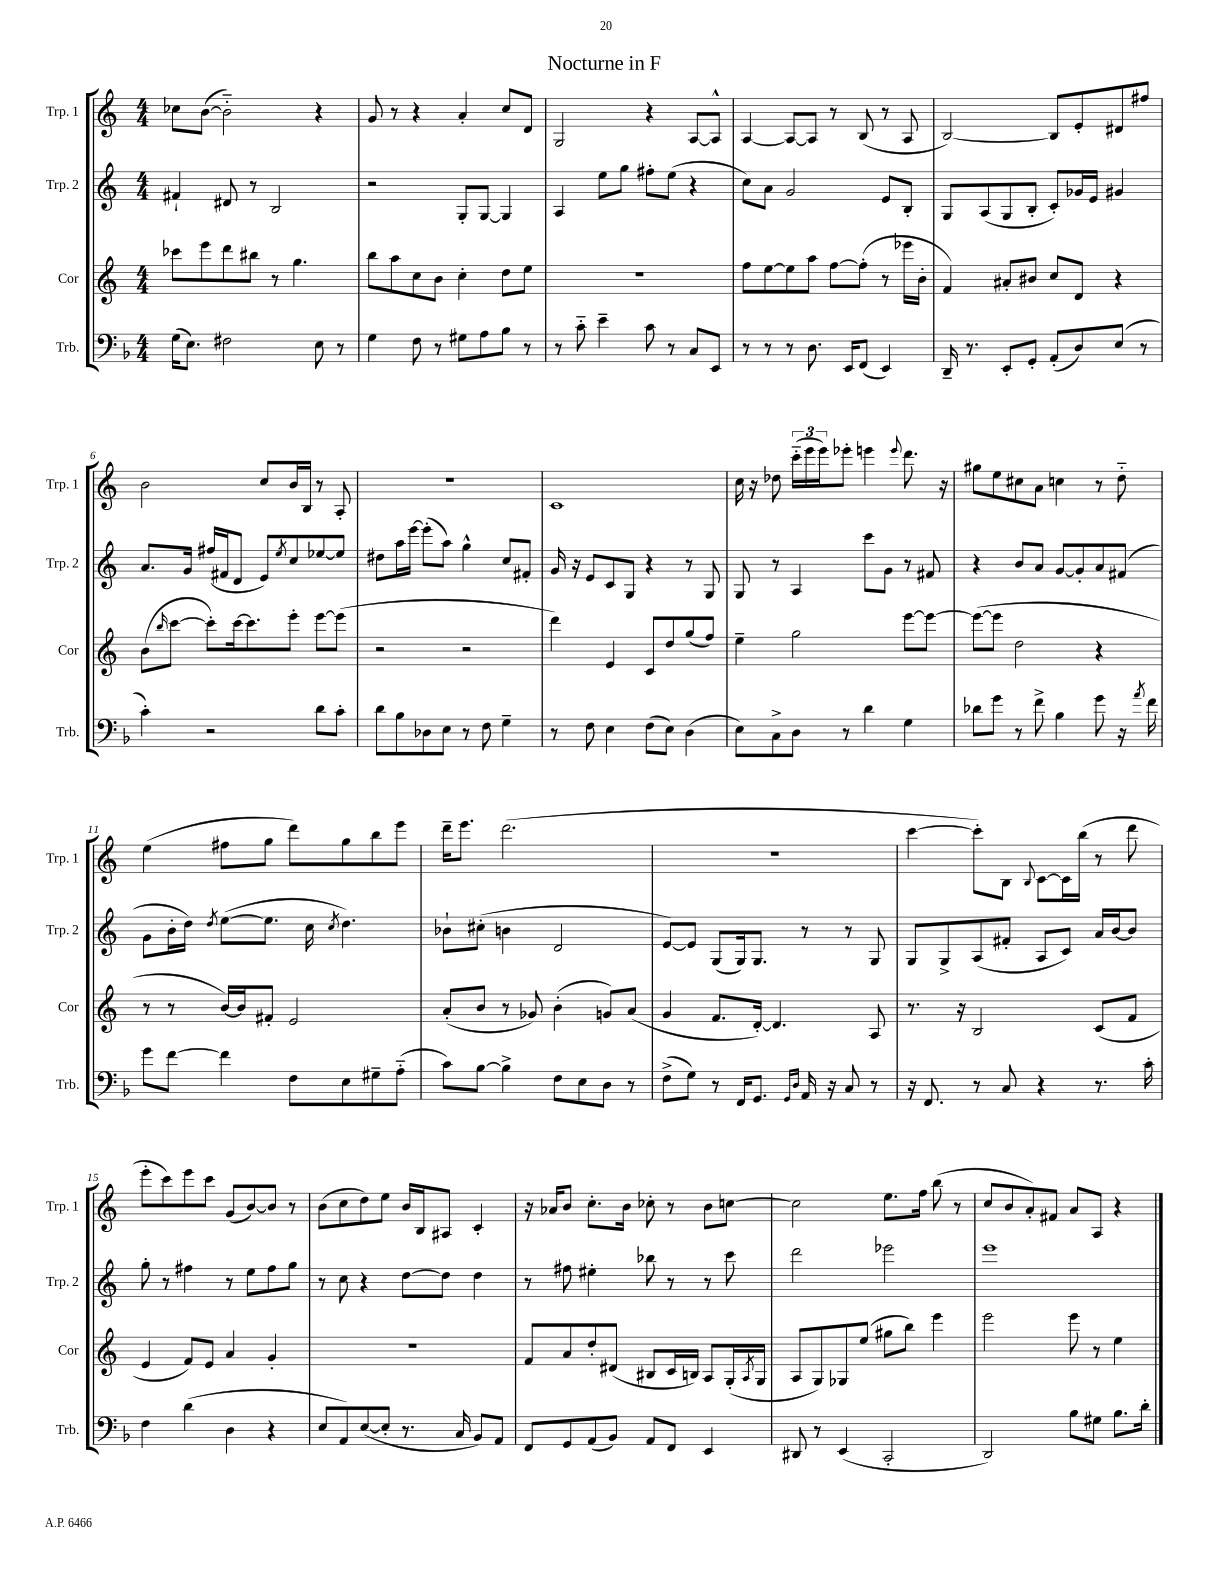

**kern	**kern	**kern	**kern
*part4	*part3	*part2	*part1
*staff4	*staff3	*staff2	*staff1
*I"Trb.	*I"Cor	*I"Trp. 2	*I"Trp. 1
*I'Trb.	*I'Cor	*I'Trp. 2	*I'Trp. 1
*clefF4	*clefG2	*clefG2	*clefG2
*k[b-]	*k[]	*k[]	*k[]
*M4/4	*M4/4	*M4/4	*M4/4
=1	=1	=1	=1
(16G\KL	8ccc-X\L	4f#X`/	8cc-X\L
8.E\J)	.	.	.
.	8eee\	.	([8b\J
2F#X\	8ddd\	8d#X/	2b\])
.	8bb#X\J	8r	.
.	8r	2B/	.
.	4.gg\	.	.
8E\	.	.	4r
8r	.	.	.
=2	=2	=2	=2
4G\	8bb\L	2r	8g/
.	8aa\	.	8r
8F\	8cc\	.	4r
8r	8b\J	.	.
8G#X\L	4cc'\	8G'/L	4a'/
8A\	.	[8G/J	.
8B-\J	8dd\L	4G/]	8cc/L
8r	8ee\J	.	8d/J
=3	=3	=3	=3
8r	1r	4A/	2G/
8c\	.	.	.
4e~\	.	8ee\L	.
.	.	8gg\J	.
8c\	.	8ff#X'\L	4r
8r	.	(8ee\J	.
8C/L	.	4r	[8A/L
8EE/J	.	.	8A^^/J]
=4	=4	=4	=4
8r	8ff\L	8cc\L)	[4A/
8r	[8ee\	8a\J	.
8r	8ee\]	2g/	8A/L_
8.D\	8aa\J	.	8A/J]
.	[8ff\L	.	8r
16EE/KL	.	.	.
(8FF/J	(8ff'\J]	.	(8B/
4EE/)	8r	8e/L	8r
.	16eee-X\LL	8B'/J	8A/
.	16b'\JJ	.	.
=5	=5	=5	=5
16DD~/	4f/)	8G/L	[2B/)
8.r	.	.	.
.	.	(8A/	.
8EE'/L	8a#X'/L	8G/	.
8GG'/J	8b#X/J	8B'/J	.
(8AA'/L	8cc/L	8c'/L)	8B/L]
8D/)	8d/J	16g-X/L	8e'/
.	.	16e/JJ	.
(8E/J	4r	4g#X/	8d#X/
8r	.	.	8ff#X/J
!!LO:LB:g=z
=6	=6	=6	=6
4c'\)	(8b\L	8.a/L	2b\
.	16qqbb/	.	.
.	[8ccc\J	.	.
.	.	16g/Jk	.
2r	8ccc'\L])	(16ff#X/LL	.
.	.	16f#X/J	.
.	[16ccc\k	8d/J	.
.	8.ccc\]	.	.
.	.	8e/L)	8cc/L
.	.	8qee/	.
.	8eee'\J	8cc/	16b/L
.	.	.	16B/JJ
8d\L	[8eee\L	[8ee-X/	8r
8c'\J	(8eee\J]	8ee-/J]	8A'/
=7	=7	=7	=7
8d\L	2r	8dd#X\L	1r
8B-\	.	16aa\L	.
.	.	[16eee\JJ	.
8D-X\	.	(8eee'\L]	.
8E\J	.	8aa\J)	.
8r	2r	4gg^^\	.
8F\	.	.	.
4G~\	.	8cc/L	.
.	.	8f#X'/J	.
=8	=8	=8	=8
8r	4ddd\)	16g/	1c
.	.	16r	.
8F\	.	8e/L	.
4E\	4e/	8c/	.
.	.	8G/J	.
(8F\L	8c/L	4r	.
8E\J)	8dd/	.	.
(4D\	(8gg/	8r	.
.	8ff/J)	8G/	.
=9	=9	=9	=9
8E\L)	4ee~\	8G/	16cc\
.	.	.	16r
8C^\	.	8r	8dd-X\
8D\J	2gg\	4A/	(24ccc\LL
.	.	.	24eee\
.	.	.	24eee\J)
8r	.	.	8eee-X'\J
4d\	.	8ccc\L	4eeen\
.	.	8g\J	.
.	.	.	8qqeee/
4G\	[8eee\L	8r	8.ddd\
.	8eee\J_	8f#X/	.
.	.	.	16r
=10	=10	=10	=10
8d-X\L	(8eee\L_	4r	8gg#X\L
8g\J	8eee\J]	.	8ee\
8r	2dd\	8b/L	8cc#X\
8f^\	.	8a/J	8a\J
4B-\	.	[8g/L	4ccn\
.	.	8g'/]	.
8g\	4r	8a/	8r
16r	.	(8f#X/J	8dd\
8qa/	.	.	.
16f\	.	.	.
!!LO:LB:g=z
=11	=11	=11	=11
8g\L	8r	8g\L	(4ee\
[8f\J	8r	16b'\L	.
.	.	16dd\JJ)	.
.	.	8qdd/	.
4f\]	[16b/LL)	([8ee\L	8ff#X\L
.	16b/J]	.	.
.	8f#X'/J	8.ee\J]	8gg\J
8F\L	2e/	.	8ddd\L)
.	.	16cc\	.
.	.	8qcc/	.
8E\	.	4.dd\)	8gg\
8G#X~\	.	.	8bb\
(8A\J	.	.	8eee\J
=12	=12	=12	=12
8c\L)	(8a'/L	8b-X`\L	16ddd~\KL
.	.	.	8.eee\J
[8B-\J	8b/J	(8cc#X'\J	.
4B-^\]	8r	4bn\	(2.ddd\
.	8g-X/)	.	.
8F\L	(4b'\	2d/	.
8E\	.	.	.
8D\J	8gn/L)	.	.
8r	(8a/J	.	.
=13	=13	=13	=13
(8F^\L	4g/	[8e/L)	1r
8G\J)	.	8e/J]	.
8r	8.f/L	(8G/L	.
16FF/KL	.	16G/k)	.
8.GG/J	[16d'/Jk)	8.G/J	.
.	4.d/]	.	.
16qqGG/LL	.	.	.
16qqD/JJ	.	.	.
16AA/	.	8r	.
16r	.	.	.
8C/	.	8r	.
8r	8A/	8G/	.
=14	=14	=14	=14
16r	8.r	8G/L	[4ccc\
8.FF/	.	.	.
.	.	8G^/	.
.	16r	.	.
8r	2B/	(8A/	8ccc'\L])
8C/	.	8f#X'/J	8B\J
.	.	.	8qqB/
4r	.	8A/L	[8c\L
.	.	8c/J)	16c\L]
.	.	.	(16bb\JJ
8.r	(8c/L	16a/LL	8r
.	.	[16b/J	.
.	8f/J	8b/J]	8ddd\
16c'\	.	.	.
!!LO:LB:g=z
=15	=15	=15	=15
4F\	4e/	8gg'\	8eee'\L
.	.	8r	8ccc\)
(4d\	8f/L)	4ff#X\	8eee\
.	8e/J	.	8ccc\J
4D\	4a/	8r	(8g/L
.	.	8ee\L	[8b/)
4r	4g'/	8ff#\	8b/J]
.	.	8gg\J	8r
=16	=16	=16	=16
8E/L	1r	8r	(8b\L
8AA/)	.	8cc\	8cc\
([8E/	.	4r	8dd\)
8E'/J]	.	.	8ee\J
8.r	.	[8dd\L	16b/LL
.	.	.	16B/J
.	.	8dd\J]	8A#X/J
16C/	.	.	.
8BB-/L)	.	4dd\	4c'/
8AA/J	.	.	.
=17	=17	=17	=17
8FF/L	8f/L	8r	16r
.	.	.	16a-X/KL
8GG/	8a/	8ff#X\	8b/J
(8AA/	8dd'/	4ee#X'\	8.cc'\L
8BB-/J)	(8d#X/J	.	.
.	.	.	16b\Jk
8AA/L	8B#X/L	8bb-X\	8cc-X'\
8FF/J	16c/L	8r	8r
.	16Bn/JJ)	.	.
4EE/	8A/L	8r	8b\L
.	(16G'/L	8ccc\	[8ccn\J
.	8qA/	.	.
.	16G/JJ	.	.
=18	=18	=18	=18
8DD#X/	8A/L	2ddd\	2cc\]
8r	8G/)	.	.
(4EE/	8G-X/	.	.
.	(8ee/J	.	.
2CC'/	8gg#X\L	2eee-X\	8.ee\L
.	8bb\J)	.	.
.	.	.	16ff\Jk
.	4eee\	.	(8bb\
.	.	.	8r
=19	=19	=19	=19
2DD/)	2eee\	1eee	8cc/L
.	.	.	8b/
.	.	.	8a'/)
.	.	.	8f#X/J
8B-\L	8eee\	.	8a/L
8G#X\J	8r	.	8A/J
8.B-\L	4ee\	.	4r
16d'\Jk	.	.	.
==	==	==	==
*-	*-	*-	*-
